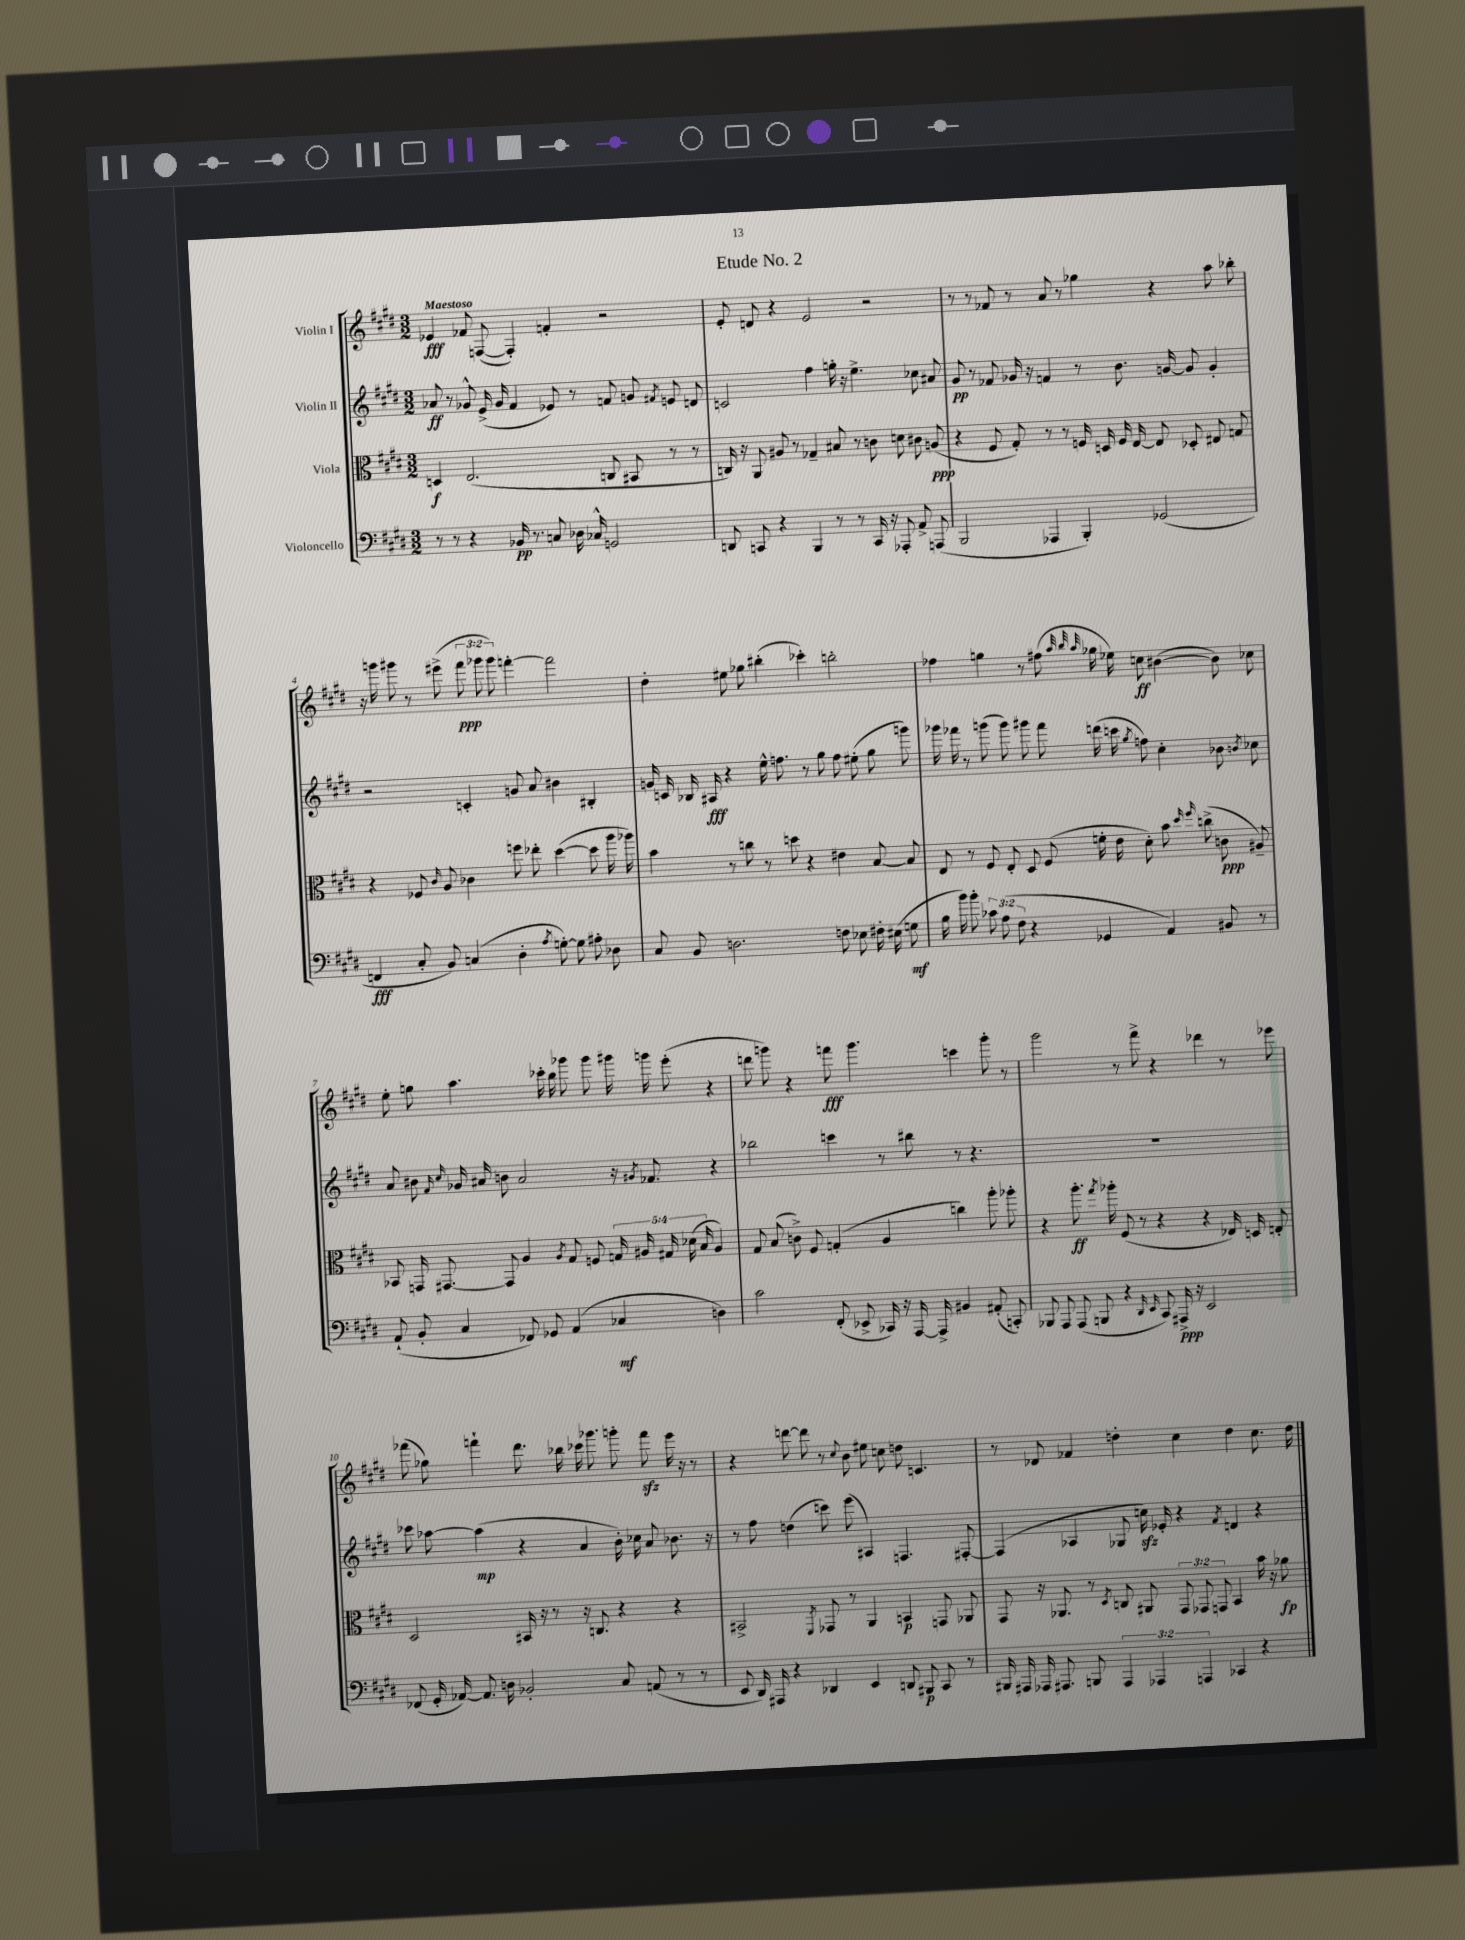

**kern	**kern	**kern	**kern
*staff4	*staff3	*staff2	*staff1
*clefF4	*clefC3	*clefG2	*clefG2
*k[f#c#g#d#]	*k[f#c#g#d#]	*k[f#c#g#d#]	*k[f#c#g#d#]
*M3/2	*M3/2	*M3/2	*M3/2
8r	4D/	8a-/	4e-/
8r	.	8r	.
4r	(2.E/	8g-^^/	8f-/
.	.	(16e^/	([8F/
.	.	16g-/	.
16BB-/	.	4f#/	4F'/])
8.r	.	.	.
8C/	.	8e-/)	4f'/
16D-\	.	8r	.
16C-^^/	.	.	.
2GG/	8C/	8f/	2r
.	8BB#/	8g/	.
.	.	8qf#/	.
.	8r	8e/	.
.	8r	8d/	.
=	=	=	=
8DD/	16C/)	2c/	8e'/
.	16r	.	.
8CC/	8AA/	.	8d/
4r	8A#/	.	4r
.	8r	.	.
4BBB/	4G-~/	4ff#\	2e/
8r	8B#/	16gg'\	.
.	.	16r	.
8r	8r	4.ee^\	.
16CC/	8c\	.	2r
16r	.	.	.
8AAA-'/	8d\	.	.
8AA^/	8c#\	8cc-\	.
(8AAA/	(8A/	8a#/	.
=	=	=	=
2BBB/	4r	8g#/	8r
.	.	8r	8r
.	8F#/	8f-/	8f-/
.	8G#'/)	16g-/	8r
.	.	16r	.
4AAA-/	8r	4f/	8a/
.	8r	.	8r
4BBB'/)	16F/	8r	4gg-\
.	16D/	.	.
.	16F/	8.b\	.
.	[16E/	.	.
(2GG-/	8E/]	.	4r
.	.	[16g/	.
.	8D-'/	8g/]	.
.	8E#/	4g'/	8aa\
.	8G/	.	8bb-'\
=	=	=	=
4FF/	4r	2r	16r
.	.	.	16ggg\
.	.	.	8ggg#\
8C#'/	8F-/	.	8r
.	16qqc#/	.	.
8BB/)	8A/	.	(8eee#^\
(4C/	4c-\	4c'/	12fff#\
.	.	.	12ggg-\
.	.	.	12ggg-\)
4D#'\	8ff\	8g/	[4fff'\
.	8ee-'\	8a/	.
8qA/	.	.	.
[8G'\)	([4dd#\	4b#\	2fff\]
8G\]	.	.	.
8A#'\	8dd#\]	4B#'/	.
8D-\	16aa\	.	.
.	16aa-\)	.	.
=	=	=	=
8C#/	4b\	16g/	4dd#'\
.	.	16c/	.
8BB/	.	16B-/	.
.	.	16A#/	.
2.D\	8r	4r	8ee#\
.	8cc\	.	8gg-\
.	8r	16ee^^\	(4bb#'\
.	.	8.ff\	.
.	8dd\	.	.
.	4r	8r	4ccc-'\)
.	.	8gg#\	.
8F\	4e#\	8ff\	2bb'\
8E-\	.	(8ee#'\	.
16F#'\	[8B/	8gg#\	.
(16E#\	.	.	.
8G\	8B/]	8ggg\)	.
=	=	=	=
16B\	8E/	16ggg-\	4ff-\
16b\)	.	16fff-\	.
8b'\	8r	8r	.
12c-\	8F#/	(8ggg\	4gg\
(12A\	.	.	.
.	8E'/	8ggg\)	.
12F#\	.	.	.
4r	8D#/	8ggg#\	8r
.	(8F#/	8fff-\	(8ff#\
.	.	.	32qqaa/
.	.	.	32qqbb/
.	.	.	32qqaa/
4GG-/	16f'\	(16ddd\	16gg-\
.	16e\	16ccc\	16ee-\)
.	.	8qgg#/	.
.	8d#'\)	8ff\)	8cc\
4AA/)	8b\	4cc#'\	([4b#\
.	16qqdd#/	.	.
.	16qqff#/	.	.
.	(8cc^\	.	.
8BB#/	8c\	8b-\	8b#\])
.	.	8qb/	.
8r	8A#~/)	8cc-\	8cc-\
=	=	=	=
(8AA`/	8BB-/	8a/	8ee'\
8BB'/	16GG/	8b#\	8gg\
.	[8.GG#/	.	.
.	.	16qqf#/	.
.	.	16qqcc#/	.
4C#/	.	16g-/	4.aa\
.	.	16a#/	.
.	8GG#/]	8b\	.
8FF-/)	4A/	2a#/	.
8GG-/	.	.	16ccc-'\
.	.	.	16bb\
.	8qA/	.	.
(4AA/	8G#/	.	8ggg-\
.	8F/	.	8ggg-\
4C-/	20G/	16r	16ggg#\
.	20A#/	.	.
.	.	8qg#/	.
.	.	8.f-/	16ggg\
.	20G#/	.	.
.	.	.	(8eee'\
.	(20d-\	.	.
.	20B/	.	.
4D\)	4A#/)	4r	4r
=	=	=	=
2c#\	8G#/	2bb-\	8ddd\
.	(8B/	.	8ggg\)
.	8c^\)	.	4r
.	8F#/	.	.
(8FF#'/	(4G'/	4ccc\	8fff\
8EE-^/	.	.	4.ggg\
16CC-/)	4A/	8r	.
16r	.	.	.
[16AAA/	.	8bb#\	.
16AAA^/]	.	.	.
4BB#/	4cc\)	8r	4ccc\
.	.	4.r	.
(8AA#'/	8aa'\	.	8ggg'\
8CC'/)	8aa-'\	.	8r
=	=	=	=
8BBB-/	4r	1.r	2ggg#\
8AAA/	.	.	.
(8AAA/	8.aa'\	.	.
8BBB/	.	.	.
.	8qgg#/	.	.
.	16aa-'\	.	.
4r	(8F#/	.	8r
.	8r	.	8fff#^\
16qqDD#/	.	.	.
16qqEE/	.	.	.
8CC#/)	4r	.	4r
16AAA#^/	.	.	.
16r	.	.	.
2EE/	4r	.	4ddd-\
.	16E-/)	.	8r
.	16D/	.	.
.	8E'/	.	8eee-\
=	=	=	=
(8FF-/	2D#/	8ccc-\	(8fff-\
16GG#'/	.	[8aa-\	8gg-\)
[16AA-/)	.	.	.
8.AA-/]	.	(4aa-\]	4fff`\
16D\	.	.	.
2BB-'/	16BB#/	4r	8.ddd#\
.	16r	.	.
.	8r	.	.
.	.	.	16bb-\
.	16r	4a/	16ccc-\
.	8.C/	.	8.ggg-\
8C#/	4r	16b'\)	8ggg'\
.	.	16cc-\	.
(8AA/	.	8a/	8fff\
8r	4r	8.b-\	16eee\
.	.	.	16r
8r	.	.	8r
.	.	16r	.
=	=	=	=
8EE/	2BB#^/	8r	4r
16DD#/)	.	8ff#\	.
16AAA#/	.	.	.
4r	.	(4dd\	[8ddd\
.	.	.	8ddd\]
.	8qFF#/	.	.
4DD-/	8GG-/	8ccc\)	8r
.	.	.	8qqcc#/
.	8r	(8eee\	8b\
4EE/	4AA/	4A#/)	8ee#\
.	.	.	8cc\
8DD/	4BB/	4.F/	8dd\
8BBB#/	.	.	4.c/
8CC#/	8GG/	.	.
8r	8AA-/	[8F#'/	.
=	=	=	=
16BBB#/	8GG#/	(4F#/]	8r
16AAA#/	.	.	.
16AAA-/	16r	.	8d-/
8.AAA#/	8.AA-/	.	.
.	.	4A-/	4f-/
8BBB/	8r	.	.
.	8qD#/	.	.
6AAA#/	8C/	8G-/	4dd'\
.	8AA#/	16cc\)	.
6AAA-/	.	.	.
.	.	16e-'/	.
.	12GG#/	4r	4cc#\
6AAA/	12GG-/	.	.
.	12GG/	.	.
.	.	8qf#/	.
4CC-/	4BB/	4d/	4dd\
4r	16b\	4r	8.cc#\
.	16r	.	.
.	8a-\	.	.
.	.	.	16dd\
==	==	==	==
*-	*-	*-	*-
